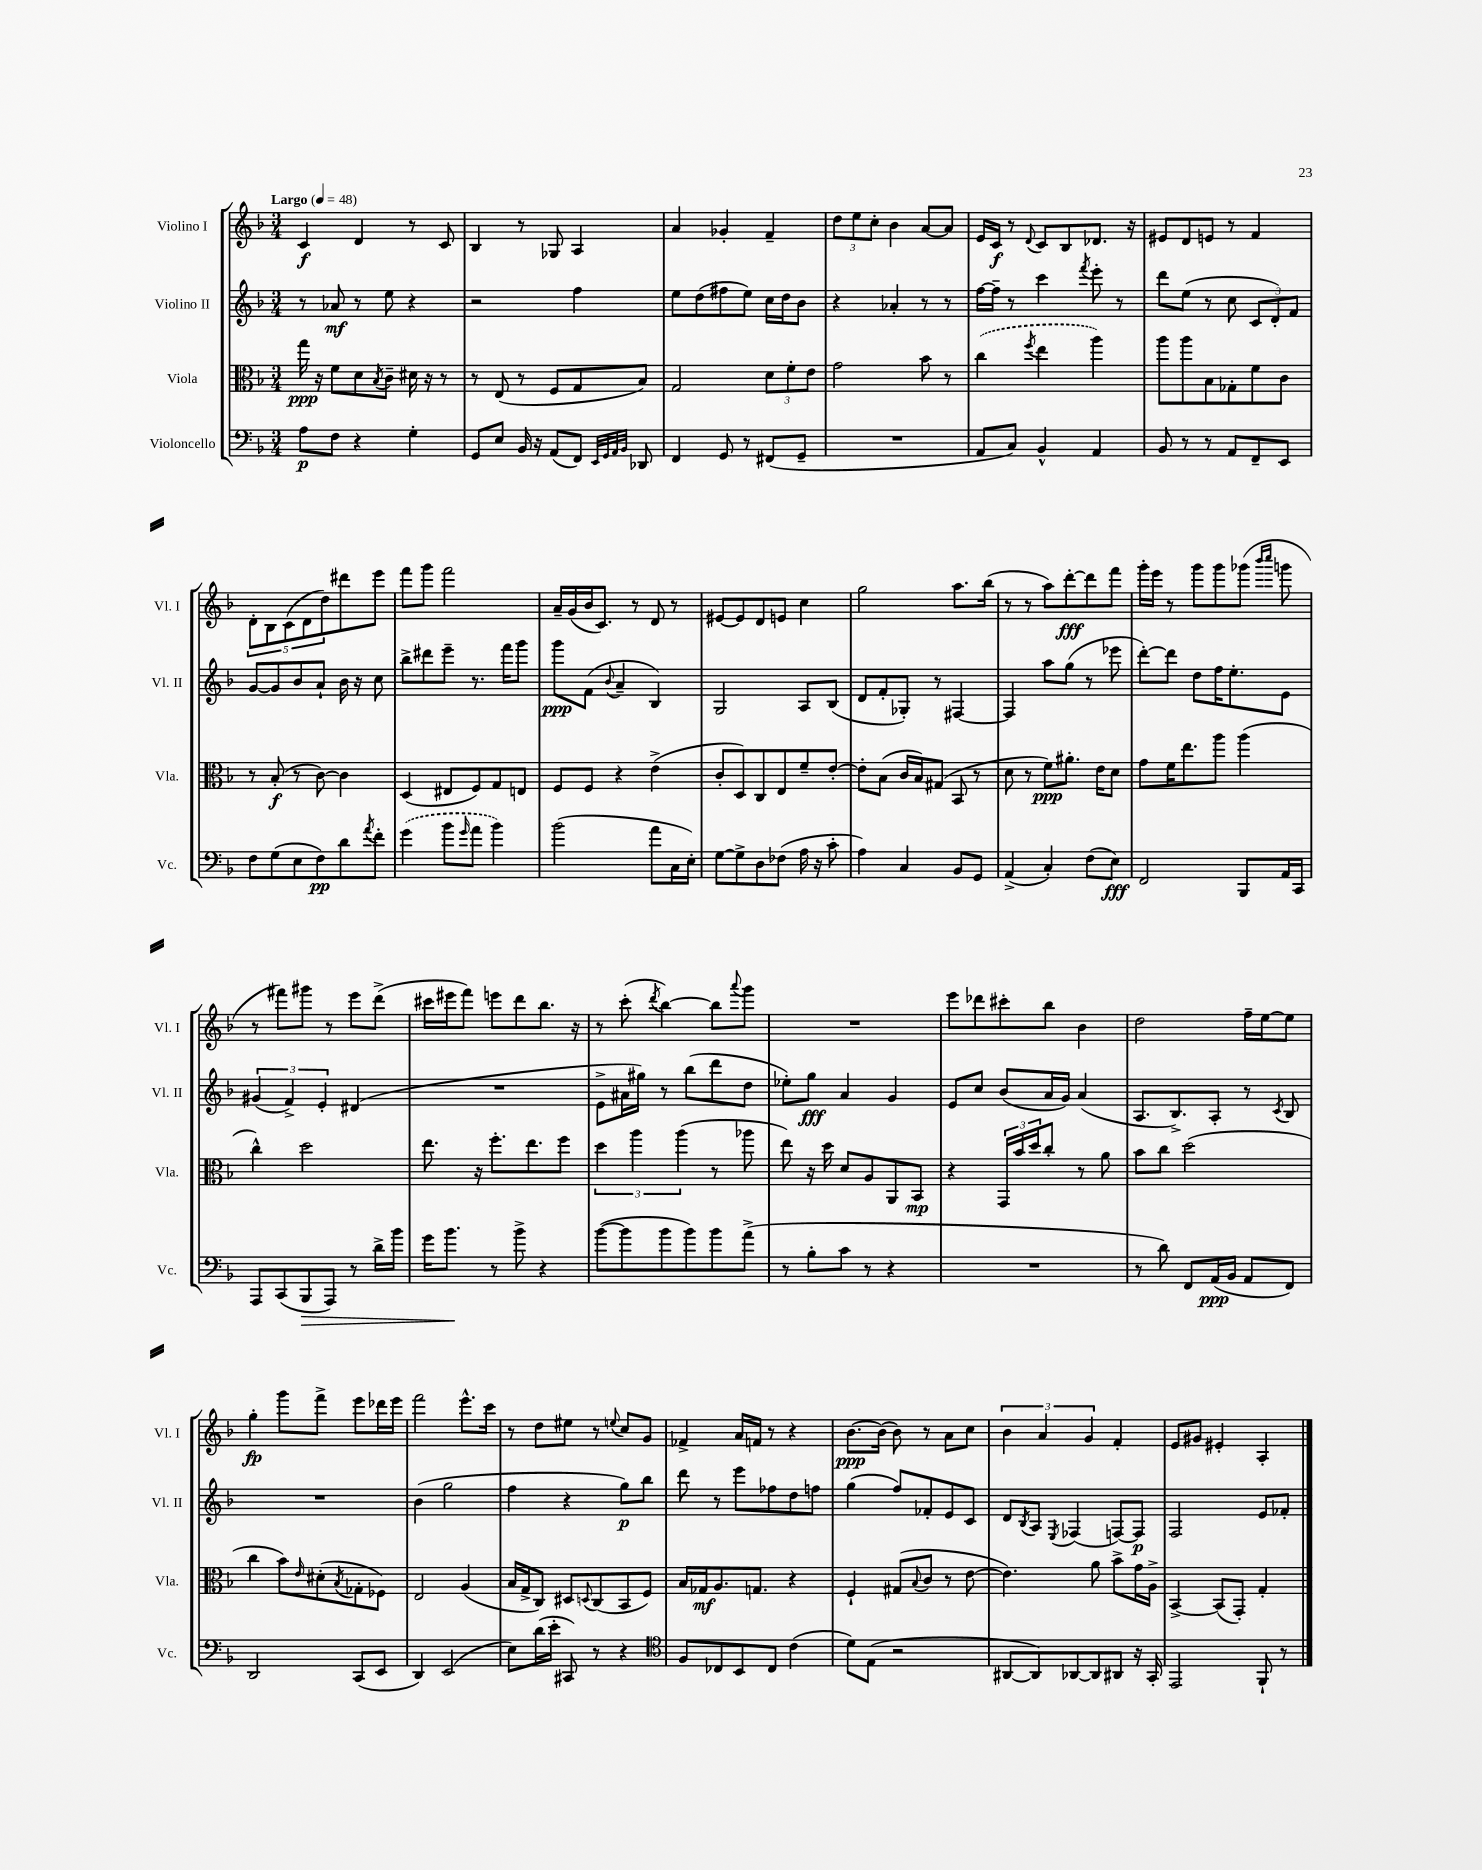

**kern	**dynam	**kern	**dynam	**kern	**dynam	**kern	**dynam
*part4	*part4	*part3	*part3	*part2	*part2	*part1	*part1
*staff4	*staff4	*staff3	*staff3	*staff2	*staff2	*staff1	*staff1
*I"Violoncello	*	*I"Viola	*	*I"Violino II	*	*I"Violino I	*
*I'Vc.	*	*I'Vla.	*	*I'Vl. II	*	*I'Vl. I	*
*clefF4	*	*clefC3	*	*clefG2	*	*clefG2	*
*k[b-]	*	*k[b-]	*	*k[b-]	*	*k[b-]	*
*M3/4	*	*M3/4	*	*M3/4	*	*M3/4	*
*MM48	*	*MM48	*	*MM48	*	*MM48	*
=1	=1	=1	=1	=1	=1	=1	=1
!	!	!	!	!	!	!LO:TX:a:B:t=Largo	!
8A\L	p	16gg\	ppp	8r	.	4c/	f
.	.	16r	.	.	.	.	.
8F\J	.	8f\L	.	8a-X/	mf	.	.
4r	.	8d\	.	8r	.	4d/	.
.	.	8qB-/	.	.	.	.	.
.	.	8c~\J	.	8ee\	.	.	.
4G'\	.	16d#X\	.	4r	.	8r	.
.	.	16r	.	.	.	.	.
.	.	8r	.	.	.	8c/	.
=2	=2	=2	=2	=2	=2	=2	=2
8GG/L	.	8r	.	2r	.	4B-/	.
8E/J	.	(8E/	.	.	.	.	.
16BB-/	.	8r	.	.	.	8r	.
16r	.	.	.	.	.	.	.
(8AA/L	.	8F/L	.	.	.	8G-X/	.
8FF/J)	.	8G/	.	4ff\	.	4A/	.
32qqEE/LLL	.	.	.	.	.	.	.
32qqGG/	.	.	.	.	.	.	.
32qqAA/	.	.	.	.	.	.	.
32qqBB-/JJJ	.	.	.	.	.	.	.
8DD-X/	.	8B-/J)	.	.	.	.	.
=3	=3	=3	=3	=3	=3	=3	=3
4FF/	.	2G/	.	8ee\L	.	4a/	.
.	.	.	.	(8dd\	.	.	.
8GG/	.	.	.	8ff#X\	.	4g-X'/	.
8r	.	.	.	8ee\J)	.	.	.
(8FF#X/L	.	12d\L	.	16cc\LL	.	4f~/	.
.	.	.	.	16dd\J	.	.	.
.	.	12f'\	.	.	.	.	.
8GG~/J	.	.	.	8b-\J	.	.	.
.	.	12e\J	.	.	.	.	.
=4	=4	=4	=4	=4	=4	=4	=4
2.r	.	2g\	.	4r	.	12dd\L	.
.	.	.	.	.	.	12ee\	.
.	.	.	.	.	.	12cc'\J	.
.	.	.	.	4a-X'/	.	4b-\	.
.	.	8b-\	.	8r	.	[8a/L	.
.	.	8r	.	8r	.	8a/J]	.
=5	=5	=5	=5	=5	=5	=5	=5
8AA/L	.	(4cc\	.	[16ff\LL	.	16e/LL	.
.	.	.	.	16ff~\JJ]	.	16c/JJ	f
8C/J)	.	.	.	8r	.	8r	.
.	.	8qff/	.	.	.	8qqd/	.
4BB-^^/	.	4ee\	.	4ccc\	.	8c/L	.
.	.	.	.	.	.	8B-/	.
.	.	.	.	8qfff/	.	.	.
4AA/	.	4aa\)	.	8eee'\	.	8.d-X/J	.
.	.	.	.	8r	.	.	.
.	.	.	.	.	.	16r	.
=6	=6	=6	=6	=6	=6	=6	=6
8BB-/	.	8aa\L	.	8ddd\L	.	8e#X/L	.
8r	.	8aa\	.	(8ee\J	.	8d/	.
8r	.	8B-\	.	8r	.	8en/J	.
8AA/L	.	8G-X'\	.	8cc\	.	8r	.
8FF~/	.	8f\	.	12c/L	.	4f/	.
.	.	.	.	12d'/)	.	.	.
8EE/J	.	8c\J	.	.	.	.	.
.	.	.	.	12f/J	.	.	.
!!LO:LB:g=z
=7	=7	=7	=7	=7	=7	=7	=7
8F\L	.	8r	.	[8g/L	.	10d'\L	.
.	.	.	.	.	.	10B-\	.
(8G\	.	(8B-'/	f	8g/]	.	.	.
.	.	.	.	.	.	(10c\	.
8E\	.	8r	.	8b-/	.	.	.
.	.	.	.	.	.	10d\	.
8F\)	pp	[8c\)	.	8a`/J	.	.	.
.	.	.	.	.	.	10dd\)	.
8d\	.	4c\]	.	16b-\	.	8ddd#X\	.
.	.	.	.	16r	.	.	.
8qa/	.	.	.	.	.	.	.
8f'\J	.	.	.	8cc\	.	8eee\J	.
=8	=8	=8	=8	=8	=8	=8	=8
(4g\	.	(4D/	.	8bb-^\L	.	8fff\L	.
.	.	.	.	8ddd#X\	.	8ggg\J	.
8b-\L	.	8E#X/L	.	8eee~\J	.	2fff\	.
16qqg/	.	.	.	.	.	.	.
8a\J	.	8F/)	.	8.r	.	.	.
4b-\)	.	8G/	.	.	.	.	.
.	.	.	.	16fff\KL	.	.	.
.	.	8En/J	.	8ggg\J	.	.	.
=9	=9	=9	=9	=9	=9	=9	=9
(2b-\	.	8F/L	.	8ggg\L	ppp	16a~/LL	.
.	.	.	.	.	.	(16g/	.
.	.	8F/J	.	(8f\J	.	16b-/J	.
.	.	.	.	.	.	8.c/J)	.
.	.	.	.	8qqb-/	.	.	.
.	.	4r	.	4a~/	.	.	.
.	.	.	.	.	.	8r	.
8a\L	.	(4e^\	.	4B-/)	.	8d/	.
16C\L	.	.	.	.	.	8r	.
16E'\JJ)	.	.	.	.	.	.	.
=10	=10	=10	=10	=10	=10	=10	=10
[8G\L	.	8c'/L	.	2G/	.	[8e#X/L	.
8G^\]	.	8D/)	.	.	.	8e#/]	.
8D\	.	8C/	.	.	.	8d/	.
(8F-X\J	.	8E/	.	.	.	8en/J	.
16A\	.	8f~/	.	8A/L	.	4cc\	.
16r	.	.	.	.	.	.	.
8c'\	.	[8e'/J	.	(8B-/J	.	.	.
=11	=11	=11	=11	=11	=11	=11	=11
4A\)	.	8e'\L]	.	8d/L	.	2gg\	.
.	.	(8B-\J	.	8f'/	.	.	.
4C/	.	16c/LL	.	8G-X'/J)	.	.	.
.	.	16B-/J)	.	.	.	.	.
.	.	(8G#X/J	.	8r	.	.	.
8BB-/L	.	8BB-/	.	[4F#X/	.	8.aa\L	.
8GG/J	.	8r	.	.	.	.	.
.	.	.	.	.	.	(16bb-\Jk	.
=12	=12	=12	=12	=12	=12	=12	=12
(4AA^/	.	8d\	.	4F#/]	.	8r	.
.	.	8r	.	.	.	8r	.
4C'/)	.	8f\L)	ppp	8aa\L	.	8aa\L)	.
.	.	8.a#X'\J	.	(8gg\J	.	[8ddd'\	fff
(8F\L	.	.	.	8r	.	8ddd\]	.
.	.	16e\KL	.	.	.	.	.
8E\J)	fff	8d\J	.	8eee-X\	.	8fff\J	.
=13	=13	=13	=13	=13	=13	=13	=13
2FF/	.	8g\L	.	[8ddd'\L)	.	16ggg'\LL	.
.	.	.	.	.	.	16eee\JJ	.
.	.	16f\K	.	8ddd\J]	.	8r	.
.	.	8.ee\	.	.	.	.	.
.	.	.	.	8dd\L	.	8ggg\L	.
.	.	8aa\J	.	16ff\K	.	8ggg\	.
.	.	.	.	8.ee'\	.	.	.
8BBB-/L	.	(4aa\	.	.	.	(8ggg-X\J	.
.	.	.	.	.	.	16qqbbb-/LL	.
.	.	.	.	.	.	16qqcccc/JJ	.
16AA/L	.	.	.	8e\J	.	8gggn\	.
16CC/JJ	.	.	.	.	.	.	.
!!LO:LB:g=z
=14	=14	=14	=14	=14	=14	=14	=14
8AAA/L	.	4cc^^\)	.	(6g#X/	.	8r	.
(8CC/	.	.	.	.	.	8fff#X\L)	.
.	.	.	.	6f^/)	.	.	.
!	!LO:HP:b	!	!	!	!	!	!
8BBB-/	>	2dd\	.	.	.	8ggg#X\J	.
.	.	.	.	6e'/	.	.	.
8AAA/J)	.	.	.	.	.	8r	.
8r	.	.	.	(4d#X/	.	8eee\L	.
16d^\LL	.	.	.	.	.	(8ddd^\J	.
16b-\JJ	.	.	.	.	.	.	.
=15	=15	=15	=15	=15	=15	=15	=15
16g\KL	.	8.ee\	.	2.r	.	16ccc#X\LL	.
8.b-\J	.	.	.	.	.	16eee#X\J	.
.	.	.	.	.	.	8fff\J)	.
.	.	16r	.	.	.	.	.
8r	]	8.ff'\L	.	.	.	8eeen\L	.
8b-^\	.	.	.	.	.	8ddd\	.
.	.	8.ee\	.	.	.	.	.
4r	.	.	.	.	.	8.bb-\J	.
.	.	8ff\J	.	.	.	.	.
.	.	.	.	.	.	16r	.
=16	=16	=16	=16	=16	=16	=16	=16
([8b-\L	.	6dd\	.	8e^\L	.	8r	.
8b-\]	.	.	.	16a#X\L	.	(8ccc'\	.
.	.	6aa\	.	.	.	.	.
.	.	.	.	16gg#X\JJ)	.	.	.
.	.	.	.	.	.	8qddd/	.
8b-\	.	.	.	8r	.	[4bb-\)	.
.	.	(6aa\	.	.	.	.	.
8b-\)	.	.	.	(8bb-\L	.	.	.
8b-\	.	8r	.	8ddd\	.	8bb-\L]	.
.	.	.	.	.	.	8qqaaa/	.
(8a^\J	.	8aa-X\	.	8dd\J	.	8ggg\J	.
=17	=17	=17	=17	=17	=17	=17	=17
8r	.	8ee\)	.	8ee-X'\L)	.	2.r	.
8B-'\L	.	16r	.	8gg\J	fff	.	.
.	.	16dd\	.	.	.	.	.
8c\J	.	8d/L	.	4a/	.	.	.
8r	.	8A/	.	.	.	.	.
4r	.	8AA/	.	4g/	.	.	.
.	.	8BB-/J	mp	.	.	.	.
=18	=18	=18	=18	=18	=18	=18	=18
2.r	.	4r	.	8e/L	.	8eee\L	.
.	.	.	.	8cc/J	.	8ddd-X\	.
.	.	24GG/LL	.	(8b-/L	.	8ccc#X'\	.
.	.	24b-/	.	.	.	.	.
.	.	24dd/J	.	.	.	.	.
.	.	8cc'/J	.	16a/L	.	8bb-\J	.
.	.	.	.	16g/JJ)	.	.	.
.	.	8r	.	(4a/	.	4b-\	.
.	.	8a\	.	.	.	.	.
=19	=19	=19	=19	=19	=19	=19	=19
8r	.	8b-\L	.	8.A/L	.	2dd\	.
8d\)	.	8cc\J	.	.	.	.	.
.	.	.	.	8.B-^/)	.	.	.
8FF/L	.	(2dd\	.	.	.	.	.
(16AA/L	ppp	.	.	8A'/J	.	.	.
16BB-/JJ	.	.	.	.	.	.	.
8AA/L	.	.	.	8r	.	16ff~\LL	.
.	.	.	.	.	.	[16ee\J	.
.	.	.	.	8qc/	.	.	.
8FF/J)	.	.	.	8B-/	.	8ee\J]	.
!!LO:LB:g=z
=20	=20	=20	=20	=20	=20	=20	=20
2DD/	.	4cc\	.	2.r	.	4gg'\	fp
.	.	8b-\L)	.	.	.	8ggg\L	.
.	.	16qqe/	.	.	.	.	.
.	.	(8d#X'\	.	.	.	8fff^\J	.
.	.	8qB-/	.	.	.	.	.
(8CC/L	.	8G-X'\	.	.	.	8eee\L	.
8EE/J	.	8F-X\J)	.	.	.	16ddd-X\L	.
.	.	.	.	.	.	16eee\JJ	.
=21	=21	=21	=21	=21	=21	=21	=21
4DD/)	.	2E/	.	(4b-\	.	2fff\	.
(2EE/	.	.	.	2gg\	.	.	.
.	.	(4A/	.	.	.	8.eee^^\L	.
.	.	.	.	.	.	16ccc\Jk	.
=22	=22	=22	=22	=22	=22	=22	=22
8E\L)	.	16B-/LL	.	4ff\	.	8r	.
.	.	16G^/J	.	.	.	.	.
(16d\L	.	8C/J)	.	.	.	8dd\L	.
16e'\JJ	.	.	.	.	.	.	.
8CC#X/)	.	8D#X/L	.	4r	.	8ee#X\J	.
.	.	8qqDn/	.	.	.	.	.
8r	.	(8C/	.	.	.	8r	.
.	.	.	.	.	.	8qqeen/	.
4r	.	8BB-/	.	8gg\L)	p	8cc/L	.
.	.	8F/J)	.	8bb-\J	.	8g/J	.
=23	=23	=23	=23	=23	=23	=23	=23
*clefC4	*	*	*	*	*	*	*
8F/L	.	16B-/LL	.	8ddd\	.	4f-X^/	.
.	.	16G-X/J	mf	.	.	.	.
8C-X/	.	8.A/	.	8r	.	.	.
8BB-/	.	.	.	8eee\L	.	16a/LL	.
.	.	8.Gn/J	.	.	.	16fn/JJ	.
8C-/J	.	.	.	8ff-X\	.	8r	.
(4c\	.	4r	.	8dd\	.	4r	.
.	.	.	.	8ffn\J	.	.	.
=24	=24	=24	=24	=24	=24	=24	=24
8d\L)	.	4F`/	.	(4gg\	.	[8.b-\L	ppp
(8E\J	.	.	.	.	.	.	.
.	.	.	.	.	.	(16b-\Jk]	.
2r	.	(8G#X/L	.	8ff/L)	.	8b-\)	.
.	.	8qqB-/	.	.	.	.	.
.	.	8c/J	.	8f-X'/	.	8r	.
.	.	8r	.	8e/	.	8a\L	.
.	.	[8e\	.	8c/J	.	8cc\J	.
=25	=25	=25	=25	=25	=25	=25	=25
[8AA#X/L	.	4.e\])	.	8d/L	.	6b-\	.
.	.	.	.	8qB-/	.	.	.
8AA#/])	.	.	.	8A/J	.	.	.
.	.	.	.	.	.	6a/	.
.	.	.	.	8qE/	.	.	.
[8AA-X/	.	.	.	(4F-X/	.	.	.
.	.	.	.	.	.	6g/	.
8AA-/]	.	8a\	.	.	.	.	.
8AA#X/J	.	8b-^\L	.	[8Fn/L)	.	4f'/	.
16r	.	16g\L	.	8F/J]	p	.	.
16GG'/	.	16A^\JJ	.	.	.	.	.
=26	=26	=26	=26	=26	=26	=26	=26
2EE/	.	[4BB-^/	.	2F/	.	8e/L	.
.	.	.	.	.	.	8g#X/J	.
.	.	(8BB-/L]	.	.	.	4e#X'/	.
.	.	8GG'/J)	.	.	.	.	.
8FF`/	.	4G'/	.	8e/L	.	4A'/	.
8r	.	.	.	8f-X'/J	.	.	.
==	==	==	==	==	==	==	==
*-	*-	*-	*-	*-	*-	*-	*-
